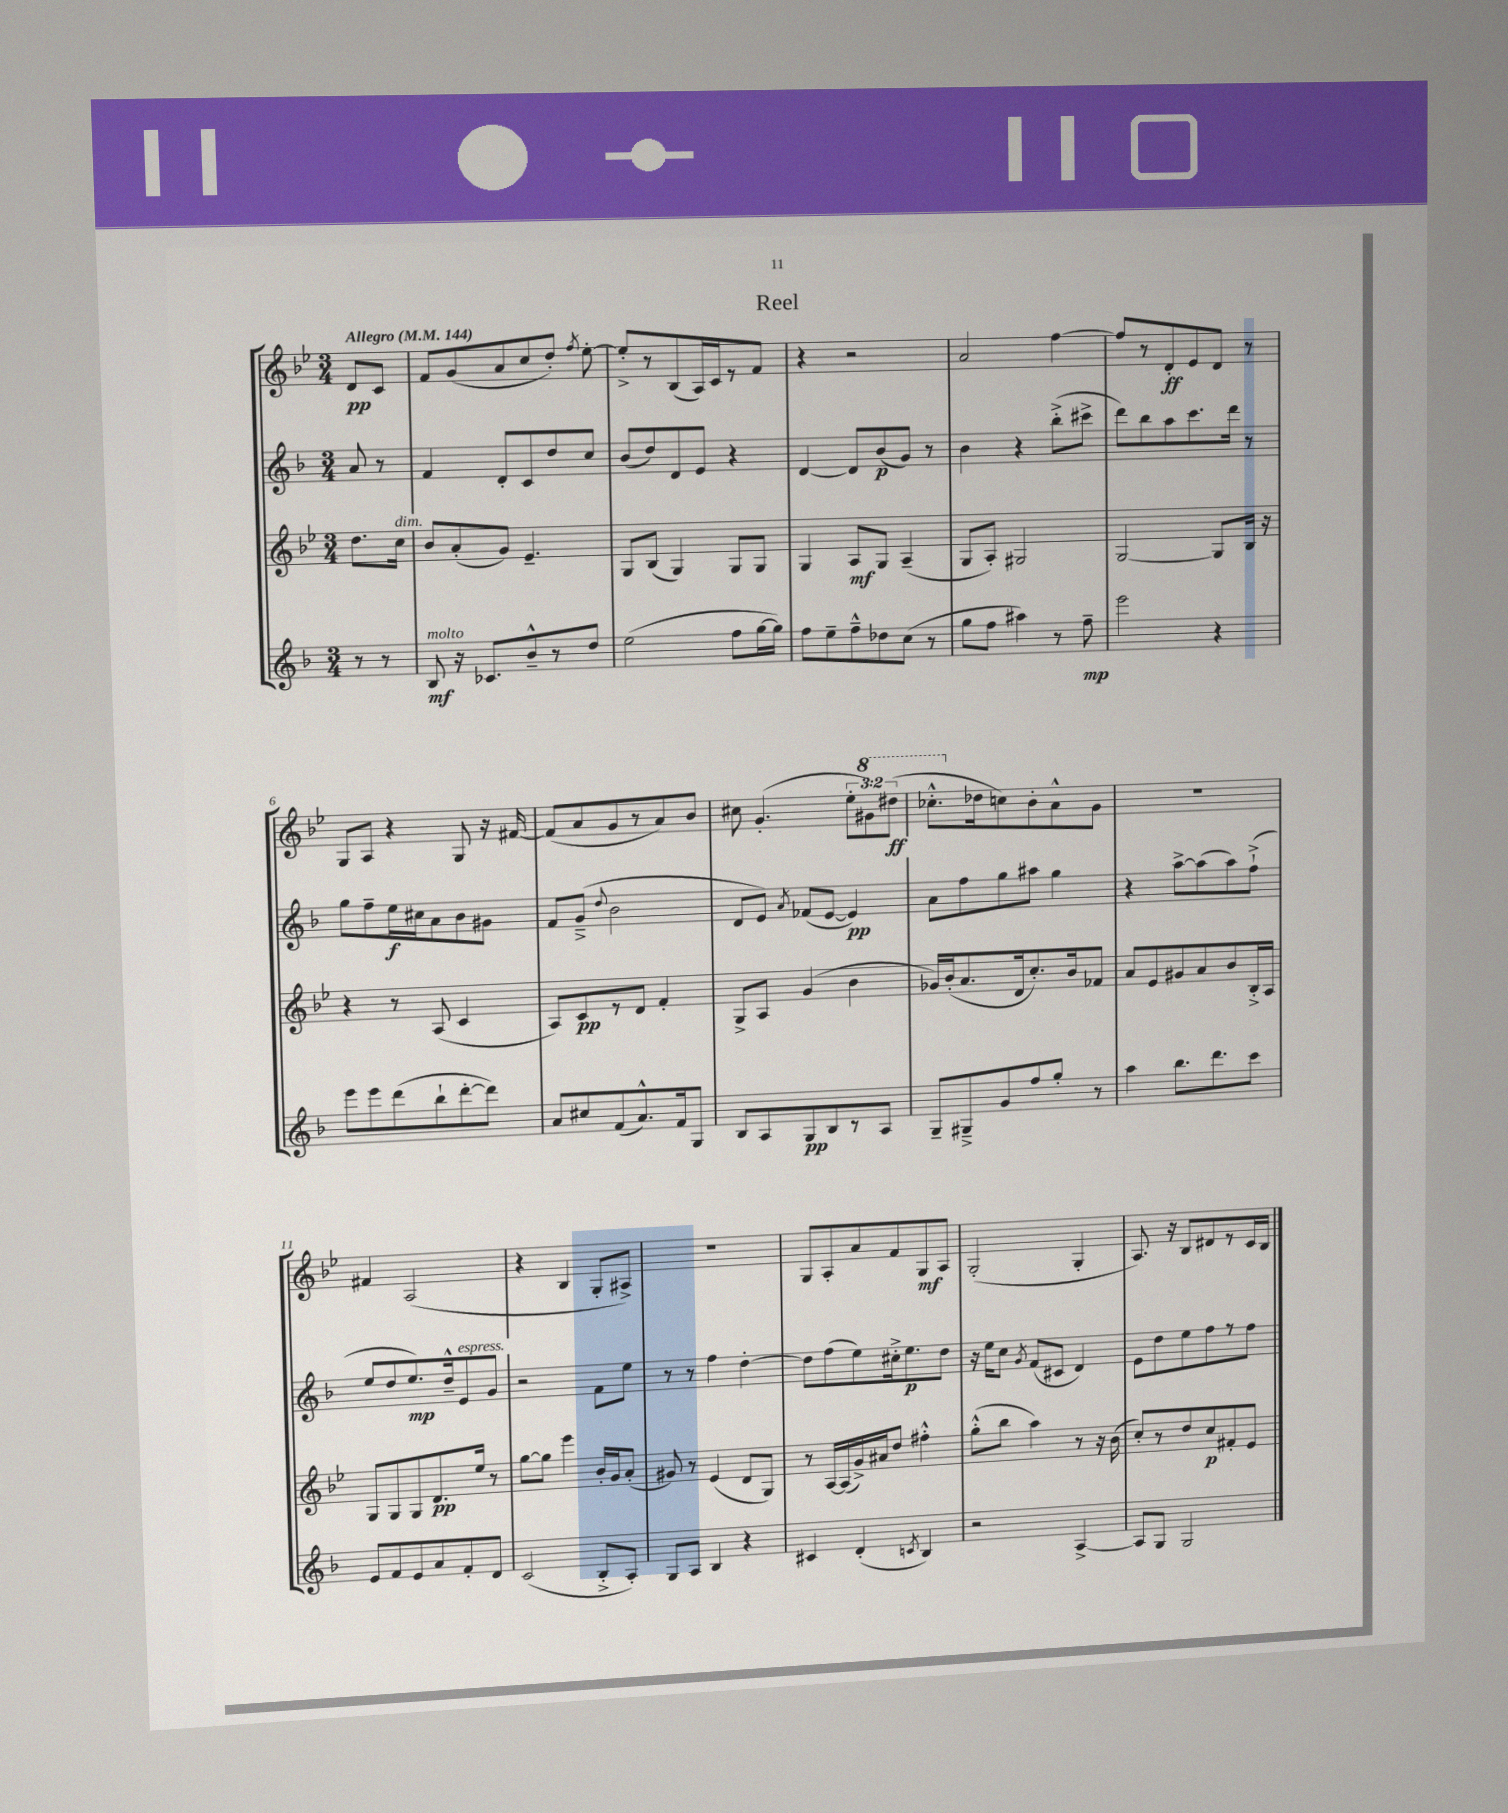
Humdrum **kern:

**kern	**kern	**kern	**kern
*staff4	*staff3	*staff2	*staff1
*clefG2	*clefG2	*clefG2	*clefG2
*k[b-]	*k[b-e-]	*k[b-]	*k[b-e-]
*M3/4	*M3/4	*M3/4	*M3/4
*MM144	*MM144	*MM144	*MM144
8r	8.dd	8a	8d
8r	.	8r	8c
.	16cc	.	.
=	=	=	=
8B-	8b-	4f	8f
16r	(8a'	.	(8g
8.c-	.	.	.
.	8g)	8d'	8a
8b-~^^	4.e-~	8c	8cc
8r	.	8dd	8dd')
.	.	.	8qff
8dd	.	8cc	[8ee-'
=	=	=	=
(2ee	8G	(8b-	8ee-'^]
.	(8B-	8dd)	8r
.	4G)	8d	(8B-
.	.	8e	16A)
.	.	.	16c
8ff	8G	4r	8r
[16gg	8G	.	8f
16gg])	.	.	.
=	=	=	=
8ff	4G	[4d	4r
8ee~	.	.	.
8ff~^^	8A	8d]	2r
8dd-	8G	(8b-	.
(8cc	(4A~	8g)	.
8r	.	8r	.
=	=	=	=
8gg	8G	4b-	2a
8ff	8A')	.	.
4aa#)	2G#	4r	.
8r	.	(8bb-'^	[4ff
8ff~	.	8ccc#^	.
=	=	=	=
2eee	[2G	8ddd)	8ff]
.	.	8bb-	8r
.	.	8aa	8d'
.	.	8.ccc	8e-
4r	8G]	.	8d
.	.	16ddd	.
.	16B-	8r	8r
.	16r	.	.
=	=	=	=
8eee	4r	8gg	8G
8eee	.	8ff~	8A
(8ddd	8r	16ee	4r
.	.	16cc#	.
8bb-`	(8A	8a	.
[8ddd'	4c	8b-	8G
8ddd])	.	8g#	16r
.	.	.	[16f#
=	=	=	=
8a	8A)	8f	(8f#]
8cc#	8c	(8g~^	8a
.	.	8qqdd	.
(8f	8r	2b-	8g
8.a^^)	8d	.	8r
.	4f'	.	8a)
16f	.	.	.
8G	.	.	8b-
=	=	=	=
8B-	8G^	8d	8cc#
8A	8A	8e)	(4.g'
.	.	8qa	.
8G	(4g	(8f-	.
8B-	.	[8e	.
8r	4b-	4e])	12ee-'
.	.	.	12gg#)
8A	.	.	.
.	.	.	(12ddd#
=	=	=	=
8G~	16g-)	8a	8.ccc-'^^
.	(16b-'	.	.
8G#~^	8.a	8ff	.
.	.	.	16dd-
8g	.	8gg	8cc)
.	16d	.	.
8ff	8.cc')	8aa#	8b-'
8gg'	.	4gg	8a^^
.	16b-	.	.
8r	8f-	.	8g
=	=	=	=
4aa	8a	4r	2.r
.	8e-	.	.
8.bb-	8g#	[8aa^	.
.	8a	(8aa]	.
8.ddd	.	.	.
.	8b-	8aa)	.
8ccc	16B-'^	(8ff`^	.
.	16A	.	.
=	=	=	=
8e	8G	8ee	4f#
8f	8G	8dd	.
8e	8G	8.ee)	(2A
8a	8.d	.	.
.	.	16dd~^^	.
8f'	.	8e	.
.	16ee-	.	.
8d	8r	8g	.
=	=	=	=
(2c	[8gg	2r	4r
.	8gg]	.	.
.	4eee-	.	4B-
8B-'^	16b-'	8f	8G'
.	16g	.	.
8A')	(8a'	8ee	8A#^)
=	=	=	=
8G	8g#)	8r	2.r
8A	8r	8r	.
4B-	(4e-	4ff	.
4r	8d	[4dd'	.
.	8G)	.	.
=	=	=	=
4c#	8r	8dd]	8G
.	[16A	(8ff	8A'
.	(16A]	.	.
(4d'	16g^)	8ee)	8a
.	16a#	.	.
.	8dd	16cc#'^	8f
.	.	8.ee	.
8qc	.	.	.
4B-)	4ff#'^^	.	8G
.	.	8dd	8A
=	=	=	=
2r	(8gg'^^	16r	(2G'
.	.	16ee	.
.	8bb-	8cc	.
.	.	8qg	.
.	4aa)	(8f	.
.	.	8c#	.
[4A^	8r	4d)	4G'
.	16r	.	.
.	(16b-	.	.
=	=	=	=
8A]	8cc')	8e	8.A)
8G	8r	8dd	.
.	.	.	16r
2G	8dd	8ee	8B-
.	8cc	8ff	8d#
.	8f#'	8r	8r
.	8e-	8ff	16c
.	.	.	16B-
==	==	==	==
*-	*-	*-	*-
